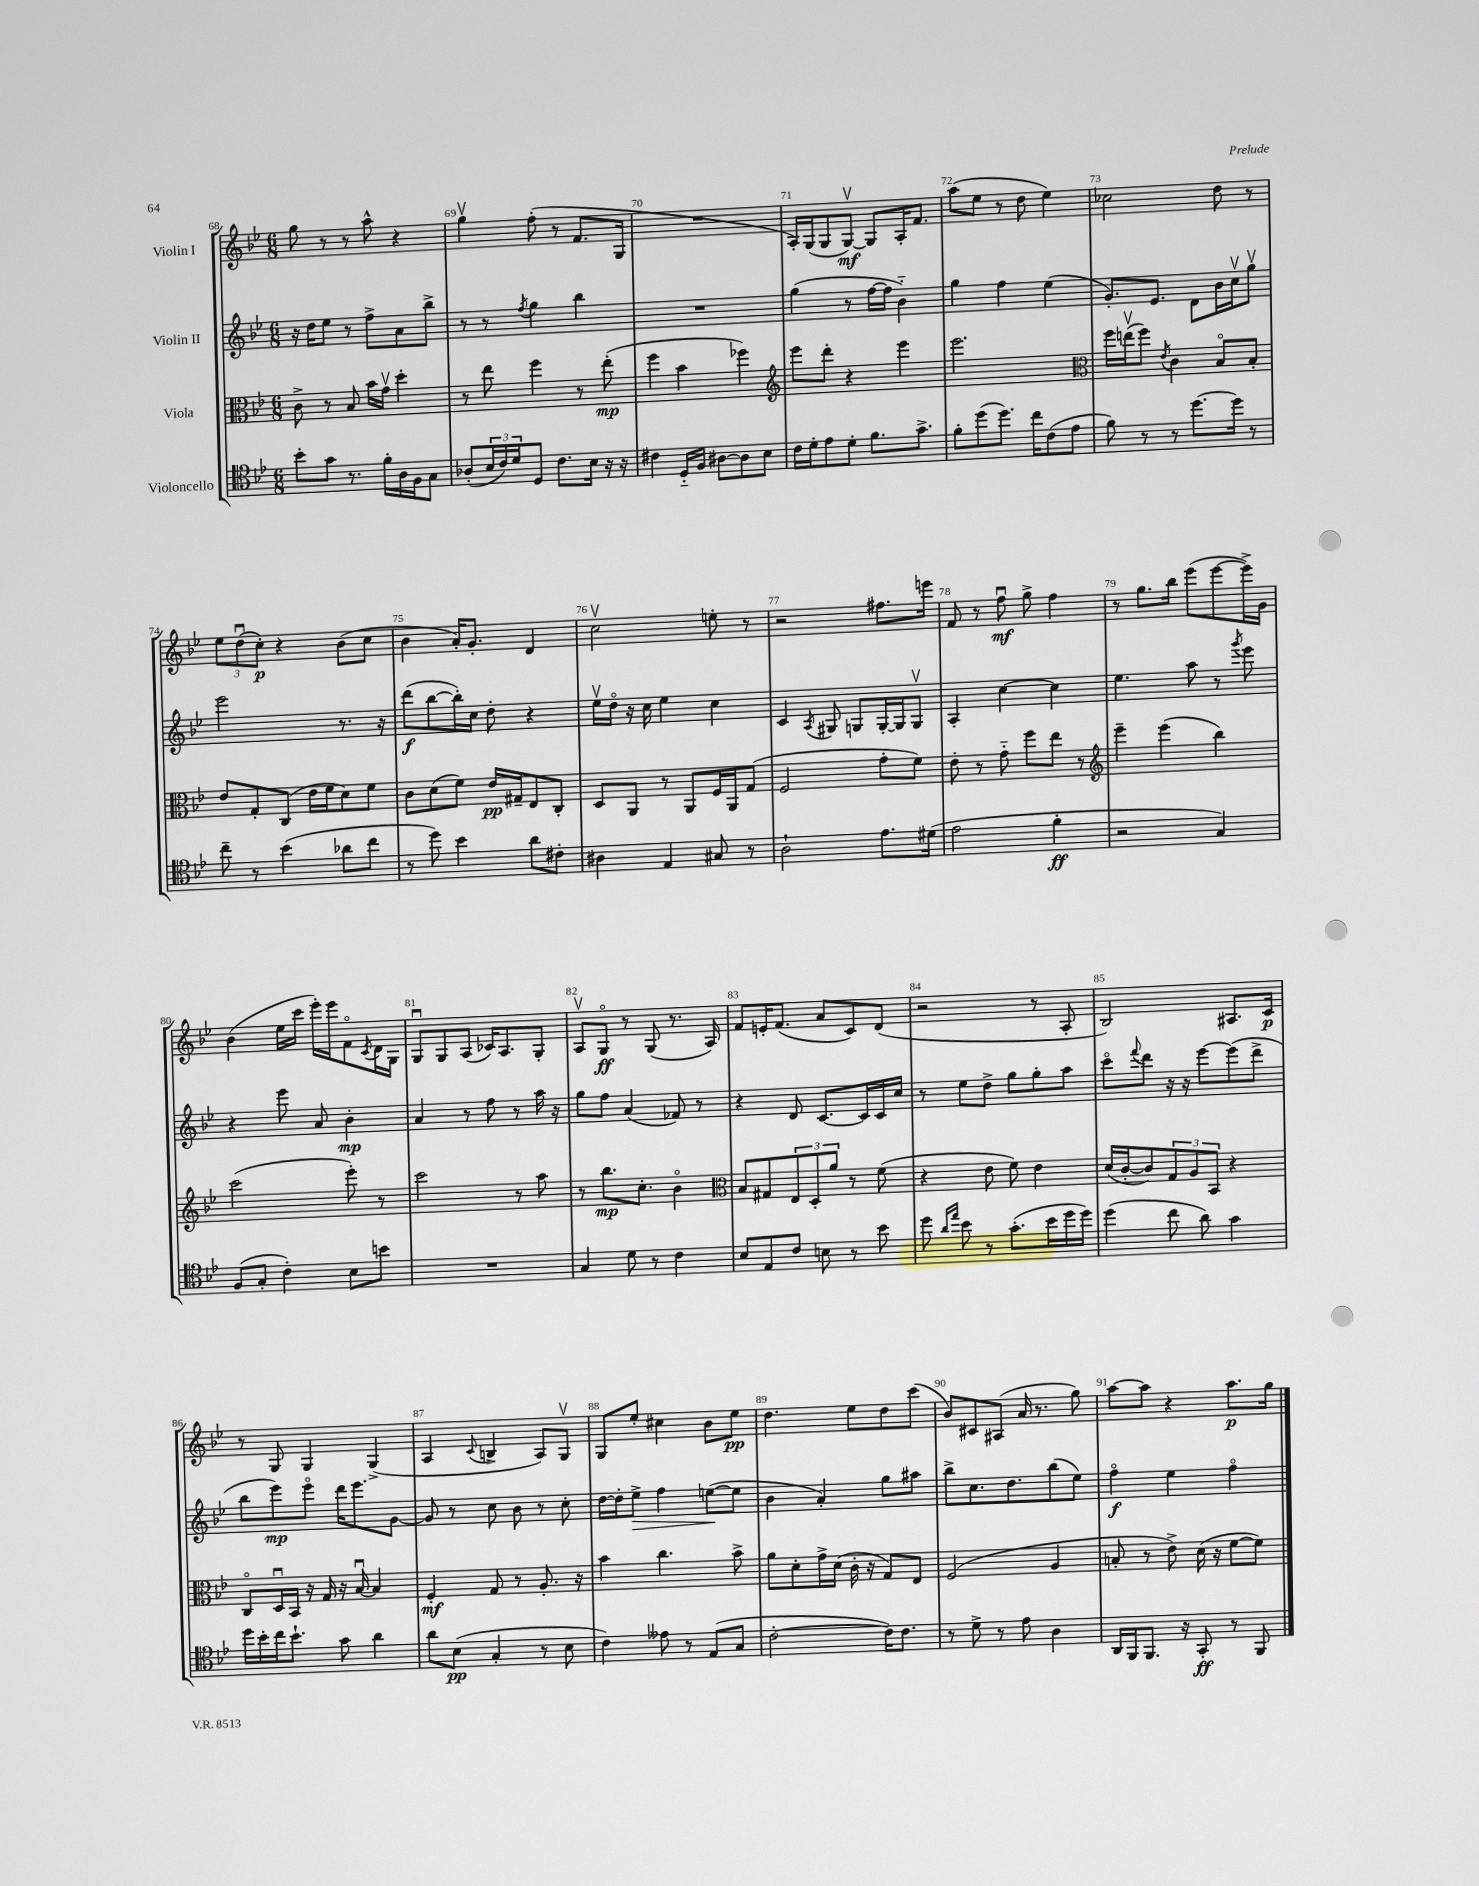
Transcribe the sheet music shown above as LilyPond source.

<<
\new StaffGroup <<
\new Staff = "s0" \with { instrumentName = "Violin I" } {
    \clef treble \key bes \major \numericTimeSignature \time 6/8
    g''8 r8 r8 a''8-^ r4 |
    g''4\upbow f''8-.( r8 f'8. g16 |
    R2. |
    a16-.) g16( g8 g8~\upbow\mf) g8 a16-. f'8. |
    a''8( ees''8 r8 d''8 ees''4) |
    ces''2 d''8 r8 |
    \tuplet 3/2 { ees''8 d''8\downbow( c''8-.\p) } r4 bes'8( c''8 |
    bes'4 a'16-.) g'8.-. d'4 |
    c''2\upbow e''8-. r8 |
    r2 fis''8. e'''16 |
    f'8 r8 f''8\downbow\mf g''8-> f''4 |
    r8 g''8. bes''16 ees'''8( ees'''8~ ees'''16->) g'16 |
    bes'4( ees''16 c'''16 ees'''16-.) ees'''16 f'8\flageolet \acciaccatura { c'8 } d'16 g16 |
    g8\downbow g8 a8( ces'16) a8. g8-. |
    a8\upbow g8\flageolet\ff r8 g8( r8. a16) |
    f'8 e'16-. f'8.( a'8 c'8) d'8( |
    r2 r8 a8-. |
    bes2) ais8. c'16\p |
    r8 g8 g4 g4->( |
    a4 \appoggiatura { c'8 } b4-> a8) g8\upbow |
    g8 ees''8-. cis''4 bes'8 ees''8\pp |
    d''4. ees''8 d''8 c'''8( |
    bes'8) cis'8 ais8( a'16 r8. g''8) |
    a''8~ a''8 r4 a''8.\p g''16 \bar "|." |
}
\new Staff = "s1" \with { instrumentName = "Violin II" } {
    \clef treble \key bes \major \numericTimeSignature \time 6/8
    r16 d''16 ees''8 r8 f''8-> a'8 bes''8-> |
    r8 r8 \acciaccatura { f''8 } g''4 bes''4 |
    R2. |
    g''4( r8 f''16~ f''16 bes'4-_) |
    g''4 f''4 ees''4( |
    g'8.-.) ees'8. d'8 bes'16 c''16\upbow g''8\upbow |
    ees'''2 r8. r16 |
    d'''8\f( bes''8~ bes''16-.) c''16 d''8-. r4 |
    ees''16\upbow d''16\flageolet r16 c''16 ees''4 c''4 |
    c'4 \acciaccatura { a8 } gis8 g8 g16~-. g16 g8\upbow |
    a4-. c''4~ c''4 |
    ees''4. a''8 r8 \acciaccatura { g'''8 } ees'''8 |
    r4 ees'''8 a'8 bes'4-.\mp |
    a'4 r8 f''8 r8 a''16 r16 |
    g''8 f''8 a'4( fes'8) r8 |
    r4 d'8 c'8.~ c'16 c'16 c''16 |
    r8 ees''8 d''8-> g''8 g''8-. a''8 |
    c'''8\flageolet \appoggiatura { f'''8 } d'''8 r16 r16 ees'''8~ ees'''8( d'''8-> |
    bes''8 ees'''8\mp) ees'''8\flageolet d'''16 ees'''8. g'8~ |
    g'8 r8 c''8 bes'8 r8 c''8-. |
    d''16~ d''16-. ees''8->\> f''4 e''8~\!( e''8 |
    bes'4 a'4-.) g''8 ais''8 |
    bes''8-> c''8. d''8. bes''8( ees''8) |
    f''4\flageolet\f ees''4 f''4\flageolet \bar "|." |
}
\new Staff = "s2" \with { instrumentName = "Viola" } {
    \clef alto \key bes \major \numericTimeSignature \time 6/8
    c'8-> r8 bes8 bes'16 g'16\upbow d''4-. |
    r8 ees''8 f''4 r8 ees''8-.\mp( |
    f''4 bes'4 fes''4) |
    \clef treble ees'''8 d'''8-. r4 ees'''4 |
    ees'''2. |
    \clef alto f''16 e''16\upbow( f''8) \acciaccatura { ees'8 } c'4 bes8\flageolet bes8-. |
    ees'8 g8-. c8( ees'16 f'16 d'8) f'8 |
    c'8 d'8( f'8) ees'16\pp gis16-- ees8 c8-. |
    d8 a,8 r8 a,8 f16 a,16 g8( |
    f2 g'8-. f'8) |
    ees'8-. r8 g'8-_ f''8 ees''8 r8 |
    \clef treble ees'''4-- ees'''4( bes''4) |
    c'''2( ees'''8-.) r8 |
    c'''2 r8 a''8 |
    r8 bes''8.\mp c''8.-. bes'4\flageolet |
    \clef alto bes8 gis8 \tuplet 3/2 { ees8 d8-. a'8 } r8 f'8( |
    r4 ees'8 f'8) ees'4 |
    d'16( c'16~-. c'8) \tuplet 3/2 { g8 a8 bes,8 } r4 |
    c8\flageolet d16\downbow bes,16 r16 g16 r16 bes16~\downbow bes4 |
    f4-.\mf g8 r8 a8.-. r16 |
    bes'4 c''4. bes'8-> |
    a'8 d'8-. g'16-> d'16( c'16-. r16 g8) ees8 |
    f2( a4 |
    b8-. r8 ees'8->) d'16( r16 f'8~ f'8) \bar "|." |
}
\new Staff = "s3" \with { instrumentName = "Violoncello" } {
    \clef tenor \key bes \major \numericTimeSignature \time 6/8
    bes'8-. g'8 r8. f'16-. a16 f16 g8 |
    aes8-.( \tuplet 3/2 { bes16 c'16) d'16 } d8 c'8. bes16 r16 r16 |
    cis'4 d16-_ f16 ais8~ ais8 bes8 |
    c'16 d'16-. ees'8 d'8-. f'8. g'8.-> |
    f'8-. d''8( d''8.) c''16 c'8( ees'8 |
    f'8) r8 r8 d''8.~ d''16 r8 |
    c''8-- r8 bes'4( aes'8 c''8 |
    r8 d''8) bes'4 a'8 cis'8-. |
    ais4 ees4 gis8 r8 |
    a2-! ees'8. dis'16( |
    ees'2 f'4-.\ff |
    r2 g4) |
    f8( g8-. c'4-.) bes8 b'8 |
    R2. |
    g4 d'8 r8 c'4 |
    bes8 ees8 c'8 b8 r8 bes'8 |
    d''8 \grace { a'16 ees''16 } bes'8 r8 g'8.-.( bes'16 d''16 d''16) |
    d''4( c''8 a'8) g'4 |
    d''16 bes'16-. c''16 bes'8.-! g'8 a'4 |
    a'8 bes8\pp( g4-. r8 bes8 |
    c'4) eeses'8 r8 ees8( g8 |
    c'2~-. c'16) c'8. |
    r8 d'8-> r8 ees'8 a4 |
    a,16 f,16 f,8. r16 g,8-.\ff r8 f,8 \bar "|." |
}
>>
>>
\layout { \context { \Score currentBarNumber = #68 \override BarNumber.break-visibility = ##(#f #t #t) barNumberVisibility = #all-bar-numbers-visible } }
